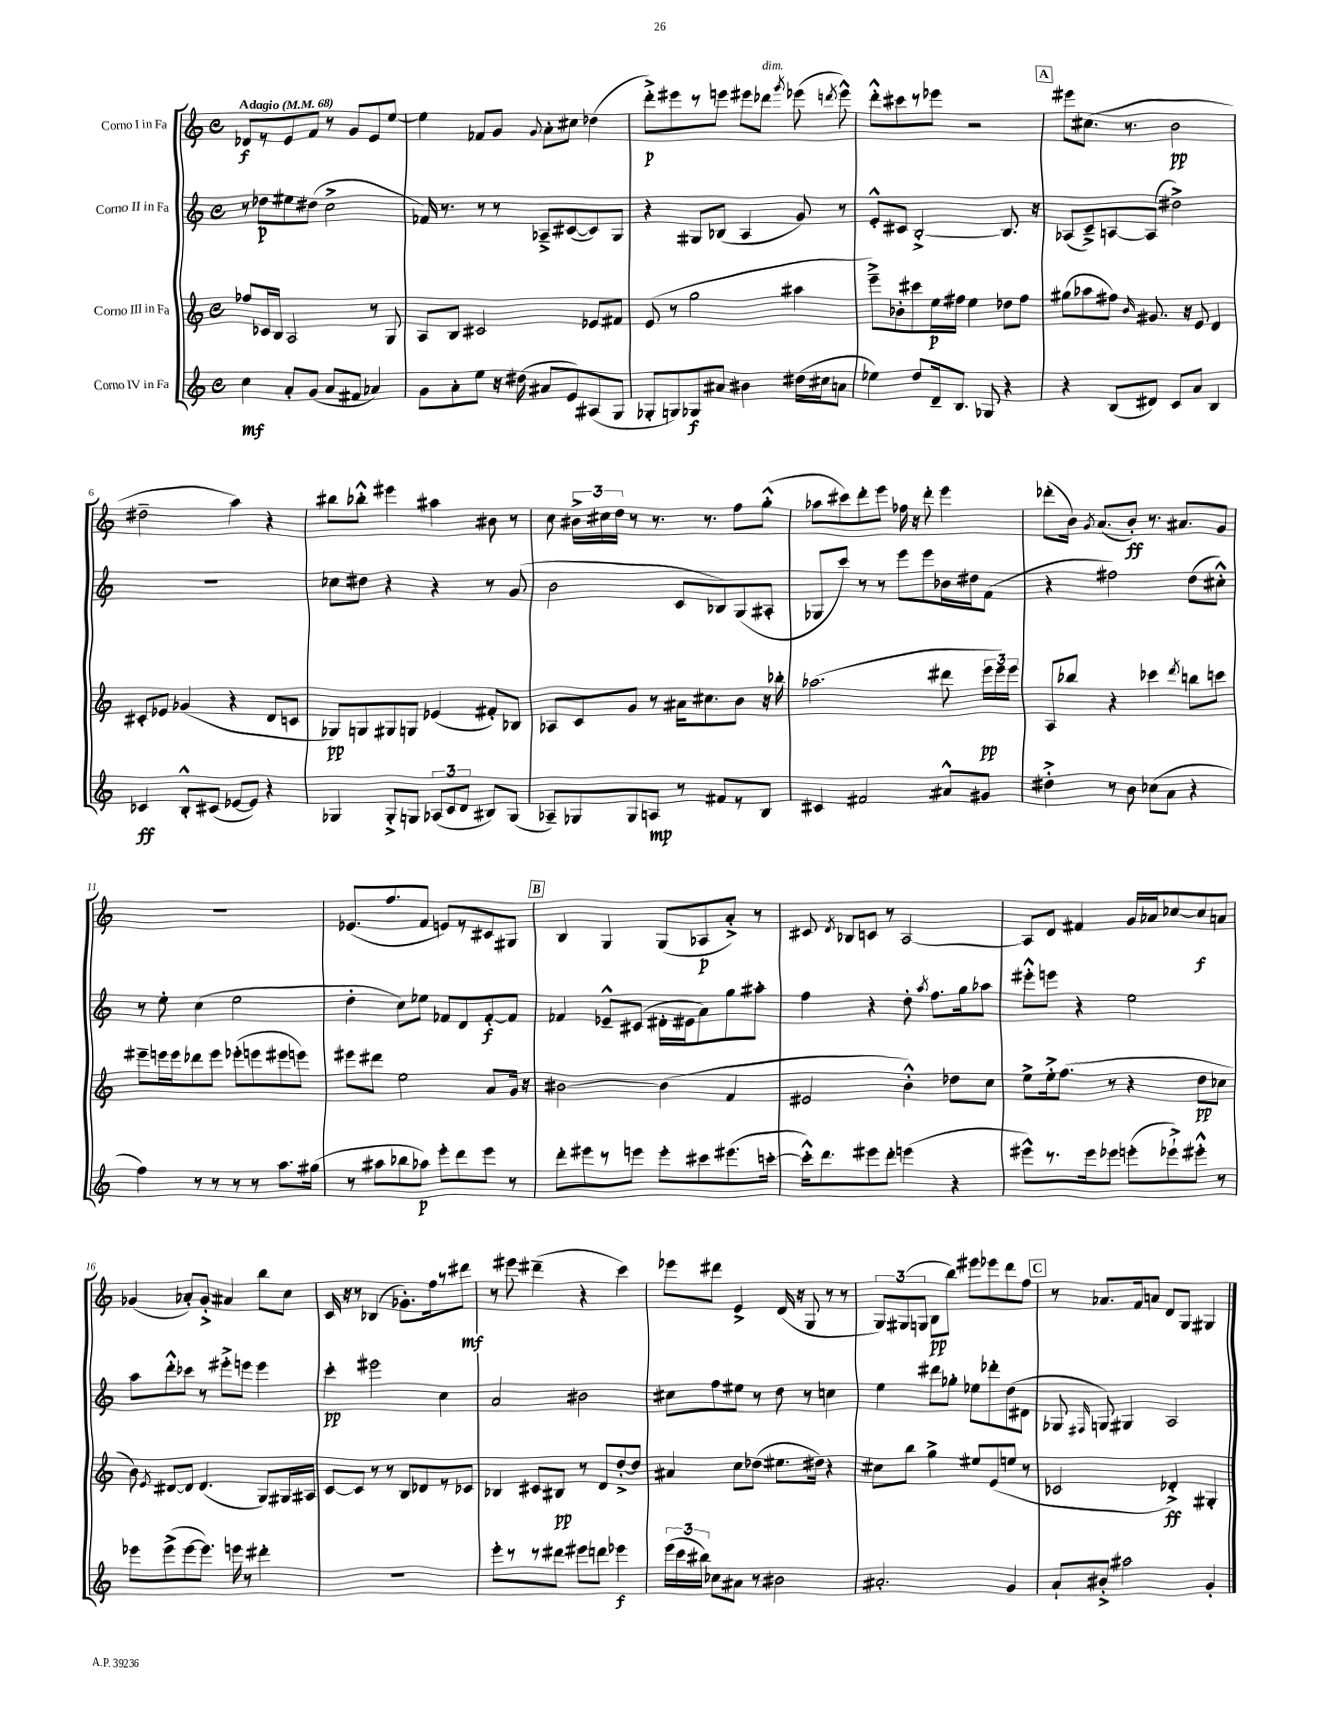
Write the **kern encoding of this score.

**kern	**kern	**kern	**kern
*staff4	*staff3	*staff2	*staff1
*clefG2	*clefG2	*clefG2	*clefG2
*k[]	*k[]	*k[]	*k[]
*M4/4	*M4/4	*M4/4	*M4/4
*met(c)	*met(c)	*met(c)	*met(c)
*MM68	*MM68	*MM68	*MM68
4cc	8ff-	8r	8d-
.	16c-	8dd-	8r
.	16B	.	.
8a'	2A	8ee#	8e
(8g	.	(8dd#	8f
8a	.	2cc^	8r
8f#	.	.	8g
4a-)	8r	.	8e
.	8G	.	[8ee
=	=	=	=
8g	8A	16f-)	4ee]
.	.	8.r	.
8a'	8B	.	.
8ee	2c#	8r	8f-
16r	.	8r	8g
(16dd#	.	.	.
.	.	.	8qqg
8a#	.	8A-~^	8a'
8e)	.	([8c#	8cc#
(8A#	8e-	8c#])	(4dd-
8G	8f#	8G	.
=	=	=	=
8G-'	(8e	4r	8ddd'^)
8G)	8r	.	8eee#
8G-	2gg	8G#	8r
8a#	.	(8B-	8eee
4b#	.	4A	8eee#
.	.	.	8ddd-
.	.	.	8qggg
(16dd#	4aa#	8g)	(8eee-
16cc#	.	.	.
.	.	.	8qddd
8a	.	8r	8eee-^^)
=	=	=	=
4ee-)	8eee~^)	8e'^^	8ddd'^^
.	8b-'	8c#	8ccc#
8dd	8ccc#	[2B'^	8r
16d~	16ee	.	8eee-
8.B	16ff#	.	.
.	4ee	.	2r
8G-	.	.	.
4r	8dd-	8.B]	.
.	8ff#	.	.
.	.	16r	.
=	=	=	=
4r	(8gg#	(8A-	8eee#
.	8aa-	8c~^)	(8.cc#
(8B	8ff#)	[8A	.
.	.	.	8.r
.	16qqb	.	.
8d#)	8.g#	(8A]	.
8c	.	2dd#^)	2b
.	16r	.	.
8a	8e	.	.
4B	4d	.	.
=	=	=	=
4c-	8c#'	1r	2dd#~
.	8e-	.	.
8B'^^	(4g-	.	.
(8c#	.	.	.
[8e-	4r	.	4aa)
8e-])	.	.	.
4r	8d	.	4r
.	8c	.	.
=	=	=	=
4G-	8G-)	8cc-	8bb#
.	8G	8dd#	8bb-'^^
8G-'^	8G#	4r	4eee#
8G	8G	.	.
(12A-	(4e-	4r	4aa#
12c	.	.	.
12d	.	.	.
8B#)	8f#')	8r	8b#
(8G	8B-	(8g	8r
=	=	=	=
8A-~)	8A-	2b	8cc
8G-	8c	.	24b#^
.	.	.	24cc#
.	.	.	24dd
8G-	8g	.	8r
8A	8r	.	8.r
8r	16a#	8c	.
.	8.cc#	.	8.r
8f#	.	8B-)	.
8r	8b	(8G	8ff
8B	16r	8A#'	(8gg'^^
.	16bb-'	.	.
=	=	=	=
4c#	(2.aa-	8G-	8aa-
.	.	8ccc)	8ccc#)
2f#	.	8r	8ddd'
.	.	8r	8eee
.	.	8eee	16ff-
.	.	.	16r
.	.	8eee	8ddd'
8a#^^	8ddd#	16b-	4eee
.	.	16dd#	.
8g#	24eee	(8f	.
.	24eee)	.	.
.	24eee	.	.
=	=	=	=
4dd#'^	8A	4r	(8ddd-'
.	8bb-	.	16b)
.	.	.	8qg
.	.	.	(8.a
8r	4r	2ff#)	.
8b	.	.	8b')
(8cc-	4ccc-	.	8.r
8a	.	.	.
.	.	.	8.a#
.	8qddd	.	.
4r	8bb	(8dd	.
.	8ccc	8cc#'^^)	8g
=	=	=	=
4ff)	8eee#~	8r	1r
.	16eee	8ee'	.
.	16eee	.	.
8r	8ddd-	(4cc	.
8r	8eee	.	.
8r	(8eee-'	2ee	.
8r	8eee	.	.
8.aa	8eee#	.	.
.	8eee)	.	.
(16gg#	.	.	.
=	=	=	=
8r	8eee#	4dd'	(8.e-
8aa#	8ddd#	.	.
.	.	.	8.ff
8bb-	2ee	8cc)	.
8aa-)	.	8ee-	8f
8eee'	.	8f-	8e)
8ddd	.	8d	8r
8eee	8a	[8f-'	8c#
8r	16g	8f-]	8G#
.	16r	.	.
=	=	=	=
8ddd'	[2b#	4f-	4B
8eee#	.	.	.
8r	.	8e-~^^	4G
8eee	.	(8c#	.
8eee'	(4b#]	16d#'	(8G
.	.	16e#	.
8ccc#	.	8a)	8A-
(8.eee#	4f	8gg	8a'^)
.	.	8aa#'	8r
[16ccc'	.	.	.
=	=	=	=
16ccc'^^])	2e#	4ff	8c#
8.ddd	.	.	.
.	.	.	8qd
.	.	.	8B-
8eee#	.	4r	8c
8ddd'	.	.	8r
(4eee	4b'^^)	8dd'	[2A
.	.	8qaa	.
.	.	8.ff	.
4r	8dd-	.	.
.	.	16gg	.
.	8cc	8aa-	.
=	=	=	=
8eee#^^)	8ee^	8eee#'^^	8A]
8.r	16ee'^	8eee	8d
.	(8.ff	.	.
.	.	4r	4f#
16eee#	.	.	.
8eee-	8r	.	.
(8eee'	4r	2ee	16g
.	.	.	16a-
8eee-`^)	.	.	[8cc-
8eee#'^^	8dd	.	8cc-]
8r	8cc-	.	8a
=	=	=	=
8eee-	8b)	8aa	(4g-
.	8qe	.	.
(8eee-^	[8d#	8ddd'^^	.
[8eee-	8d#]	8ccc-	8a-')
8.eee-])	(4.d#	8r	8g-'^
.	.	8eee#'^	4a#
16eee	.	.	.
8r	.	8eee	.
4ddd#'	8G)	4eee	8bb
.	16G#	.	8cc
.	16A#	.	.
=	=	=	=
1r	[8c	4ccc'	16c
.	.	.	16r
.	8c]	.	8r
.	8r	2eee#	(4B-
.	8r	.	.
.	8B	.	8.g-')
.	8d-	.	.
.	.	.	16ff
.	8r	4cc	8r
.	8c-	.	8ddd#
=	=	=	=
8eee'	4B-	2a	8r
8r	.	.	8eee#
8r	8c#	.	(4ddd#~
8ddd#	8B#	.	.
8eee#	8r	2b#	4r
8ddd	8d	.	.
4eee-	[8dd'^	.	4ccc)
.	8dd]	.	.
=	=	=	=
(24eee	4a#	8cc#	8eee-
24ccc	.	.	.
24bb#)	.	.	.
8cc-	.	8ff	8ddd#
8a#	8cc	8ee#	4e^
8r	(8dd-	8r	.
2b#	8.ee#	8dd	(16d
.	.	.	16r
.	.	8r	8G
.	16dd#)	.	.
.	4r	4cc	8r
.	.	.	8r
=	=	=	=
2.a#'	8cc#	4ee	12G)
.	.	.	(12G#
.	8bb	.	.
.	.	.	12G
.	4gg^	8ddd#	8B
.	.	8gg-'	8bb)
.	8ee#	8ee-	8eee#
.	(8e	8ddd-'	8eee-
4g	8ee	(8dd	8ddd
.	8r	8d#	8ff
=	=	=	=
8a`	2c-	8G-	8r
.	.	16qqF#	.
8b#'^	.	8G)	8.a-
2aa#	.	4G#	.
.	.	.	16f
.	.	.	8a
.	4d-'^)	2A	8d
.	.	.	8G
4g'	4G#'	.	4G#
==	==	==	==
*-	*-	*-	*-
